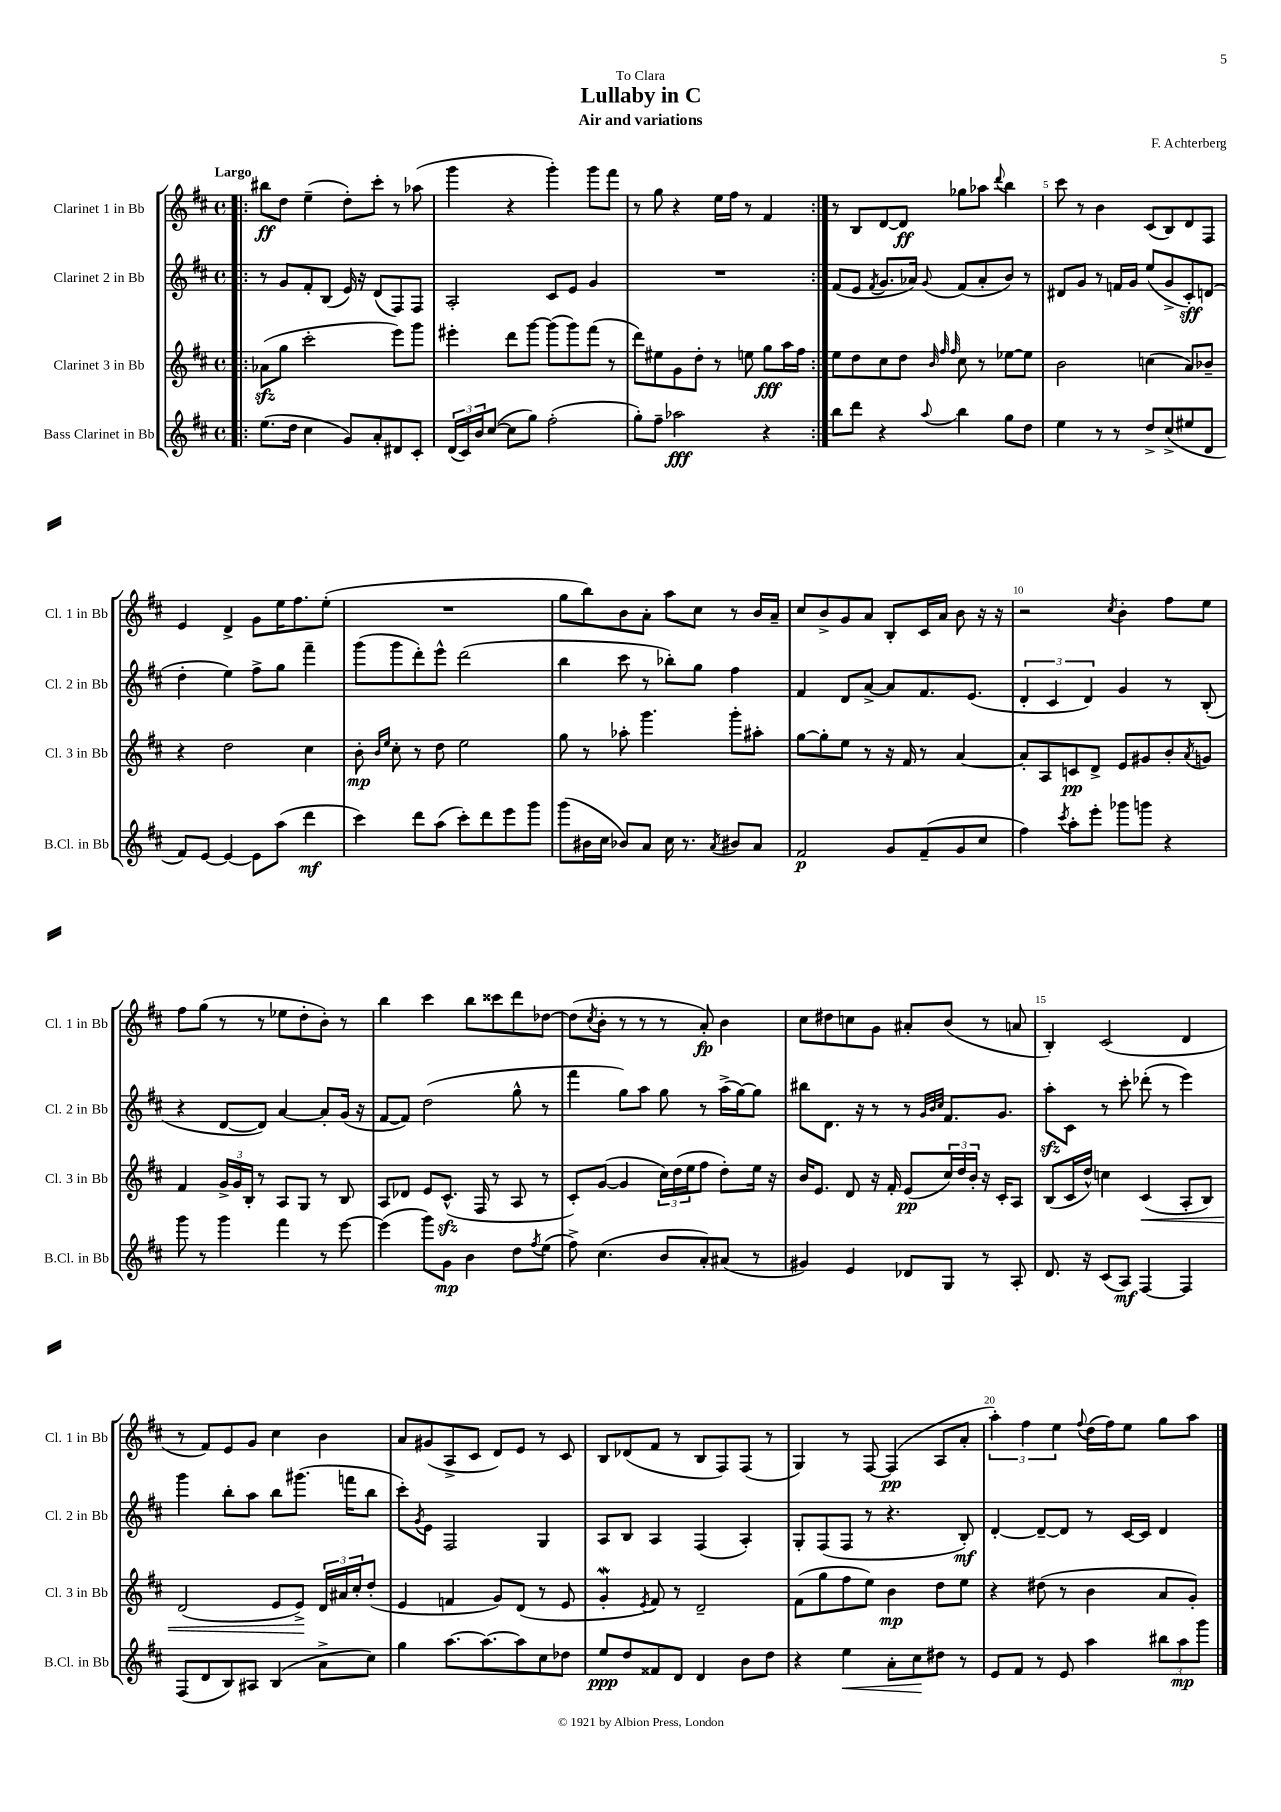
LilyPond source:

\header { title = "Lullaby in C" composer = "F. Achterberg" subtitle = "Air and variations" dedication = "To Clara" }
<<
\new StaffGroup <<
\new Staff = "s0" \with { instrumentName = "Clarinet 1 in Bb" shortInstrumentName = "Cl. 1 in Bb" } {
    \clef treble \key d \major \defaultTimeSignature \time 4/4 \tempo "Largo"
    \repeat volta 2 { \bar ".|:" bis''8\ff d''8 e''4--( d''8-.) cis'''8-. r8 aes''8( |
    g'''4 r4 g'''4-.) g'''8 fis'''8 |
    r8 g''8 r4 e''16 fis''16 r8 fis'4 | }
    r8 b8 d'8~ d'8\ff ges''8 aes''8 \appoggiatura { d'''8 } b''4 |
    cis'''8 r8 b'4 cis'8( b8) d'8 fis8 |
    e'4 d'4-> g'8 e''16 fis''8. e''8-.( |
    R1 |
    g''8 b''8) b'8 a'8-. a''8 cis''8 r8 b'16 a'16-- |
    cis''8 b'8-> g'8 a'8 b8-. cis'16 a'16 b'8 r16 r16 |
    r2 \acciaccatura { cis''8 } b'4-. fis''8 e''8 |
    fis''8 g''8( r8 r8 ees''8 d''8-. b'8-.) r8 |
    b''4 cis'''4 b''8 cisis'''8 d'''8 des''8~ |
    des''8( \acciaccatura { cis''8 } b'8-. r8 r8 r8 a'8-.\fp) b'4 |
    cis''8 dis''8 c''8 g'8 ais'8-. b'8( r8 a'8 |
    b4-.) cis'2( d'4 |
    r8 fis'8) e'8 g'8 cis''4 b'4 |
    a'8 gis'8( a8-> cis'8 d'8) e'8 r8 cis'8 |
    b8 des'8( fis'8 r8 b8 fis8) fis8( r8 |
    g4) r8 fis8~ fis4\pp( a8 a'8-. |
    \tuplet 3/2 { a''4-.) fis''4 e''4 } \appoggiatura { fis''8 } d''16( fis''16) e''8 g''8 a''8 \bar "|." |
}
\new Staff = "s1" \with { instrumentName = "Clarinet 2 in Bb" shortInstrumentName = "Cl. 2 in Bb" } {
    \clef treble \key d \major \defaultTimeSignature \time 4/4
    \repeat volta 2 { \bar ".|:" r8 g'8 fis'8-. b8( e'16) r16 d'8( fis8) fis8 |
    a2-. cis'8 e'8 g'4 |
    R1 | }
    fis'8( e'8 \acciaccatura { fis'8 } g'8. aes'16) \appoggiatura { g'8 } fis'8( aes'8-. b'8) r8 |
    dis'8 g'8 r8 f'16 g'16 e''8( g'8-> cis'8-.\sff) d'8( |
    d''4-. e''4) fis''8-> g''8 fis'''4-- |
    g'''8( g'''8 d'''8-.) e'''8-^ d'''2( |
    b''4 cis'''8 r8 bes''8-.) g''8 fis''4 |
    fis'4 d'8 a'8~-> a'8 fis'8. e'8.( |
    \tuplet 3/2 { d'4-. cis'4 d'4) } g'4 r8 b8-.( |
    r4 d'8~ d'8) a'4~ a'8-. g'16( r16 |
    fis'8~ fis'8) d''2( g''8-^ r8 |
    fis'''4 g''8) a''8 g''8 r8 a''16->( g''16~) g''8 |
    bis''8 d'8. r16 r8 r8 \grace { g'32 b'32 cis''32 } fis'8. g'8. |
    a''8-.\sfz cis'8 r8 cis'''8-. des'''8-.( r8 e'''4) |
    g'''4 b''8-. a''8 b''8 gis'''8.( f'''16 b''8 |
    cis'''8-.) \acciaccatura { g'8 } e'8 fis2 g4 |
    a8 b8 a4 fis4( a4-.) |
    g8-. fis8( fis8 r8 r4. b8-.\mf) |
    d'4~-. d'8~-- d'8 r8 cis'16~ cis'16 d'4 \bar "|." |
}
\new Staff = "s2" \with { instrumentName = "Clarinet 3 in Bb" shortInstrumentName = "Cl. 3 in Bb" } {
    \clef treble \key d \major \defaultTimeSignature \time 4/4
    \repeat volta 2 { \bar ".|:" aes'8\sfz( g''8 cis'''2-. e'''8) g'''8 |
    eis'''4-. d'''8 g'''8~ g'''8( g'''8) fis'''8( r8 |
    d'''8) eis''8 g'8 d''8-. r8 e''8 g''8\fff a''16 fis''16 | }
    e''8 d''8 cis''8 d''8 \grace { b'32 fis''32 fis''32 } cis''8 r8 ees''8~ ees''8 |
    b'2 c''4( a'8) bes'8-- |
    r4 d''2 cis''4 |
    b'8-.\mp \grace { b'16 e''16 } cis''8-. r8 d''8 e''2 |
    g''8 r8 aes''8-. g'''4. g'''8-. ais''8-. |
    g''8~ g''8-. e''8 r8 r16 fis'16 r8 a'4~ |
    a'8-. a8 c'8\pp d'8-> e'8 gis'8 b'8-. \acciaccatura { a'8 } g'8 |
    fis'4 \tuplet 3/2 { g'16-> g'16 b16-. } r8 a8 g8 r8 b8 |
    a8 des'8 e'8 cis'8.-^\sfz( fis16 r8 a8 r8 |
    cis'8-.) g'8~( g'4 \tuplet 3/2 { cis''16) d''16( e''16 } fis''8 d''8-.) e''16 r16 |
    b'16 e'8. d'8 r16 fis'16-. e'8\pp( \tuplet 3/2 { cis''16) d''16 b'16-. } r16 cis'16-. a8 |
    b8( cis'16 d''16-^) c''4 cis'4\<( a8-. b8) |
    d'2( e'8 e'8->\!) \tuplet 3/2 { d'16 ais'16 cis''16-. } d''8-.( |
    e'4 f'4 g'8) d'8( r8 e'8 |
    g'4-.\mordent \acciaccatura { e'8 } fis'8) r8 d'2-- |
    fis'8( g''8 fis''8 e''8) b'4\mp d''8 e''8 |
    r4 dis''8( r8 b'4 a'8 g'8-.) \bar "|." |
}
\new Staff = "s3" \with { instrumentName = "Bass Clarinet in Bb" shortInstrumentName = "B.Cl. in Bb" } {
    \clef treble \key d \major \defaultTimeSignature \time 4/4
    \repeat volta 2 { \bar ".|:" e''8.( d''16 cis''4 g'8) a'8-. dis'8 cis'8-. |
    \tuplet 3/2 { d'16( cis'16) b'16 } cis''8~( cis''8 g''8) fis''2-.( |
    g''8-.) fis''8-- aes''2\fff r4 | }
    b''8 d'''8 r4 \appoggiatura { a''8 } b''4 g''8 d''8 |
    e''4 r8 r8 d''8-> cis''8->( eis''8 d'8 |
    fis'8) e'8~ e'4~ e'8 a''8( d'''4\mf |
    cis'''4) d'''8 a''8( cis'''8-.) d'''8 e'''8 g'''8 |
    g'''8( bis'16 cis''16 bes'8) a'8 cis''16 r8. \acciaccatura { a'8 } bis'8 a'8 |
    fis'2\p g'8 fis'8--( g'8 cis''8 |
    fis''4) \acciaccatura { cis'''8 } a''8-. e'''8-. ges'''8 g'''8 r4 |
    g'''8 r8 g'''4 fis'''4 r8 e'''8~ |
    e'''4( g'''8) g'8\mp b'4 d''8 \acciaccatura { fis''8 } e''8( |
    fis''8->) cis''4.( b'8 a'8-.) ais'8( r8 |
    gis'4) e'4 des'8 g8 r8 a8-. |
    d'8. r16 cis'8( a8\mf) fis4~ fis4 |
    fis8( d'8 b8) ais8 b4( a'8-> cis''8) |
    g''4 a''8.~ a''8.~ a''8 cis''8 des''8 |
    e''8\ppp d''8 fisis'8 d'8 d'4 b'8 d''8 |
    r4 e''4\< a'8-. cis''8\! dis''8 r8 |
    e'8 fis'8 r8 e'8 a''4 \tuplet 3/2 { bis''8 a''8\mp g'''8 } \bar "|." |
}
>>
>>
\layout { \context { \Score \override BarNumber.break-visibility = ##(#f #t #t) barNumberVisibility = #(every-nth-bar-number-visible 5) } }
